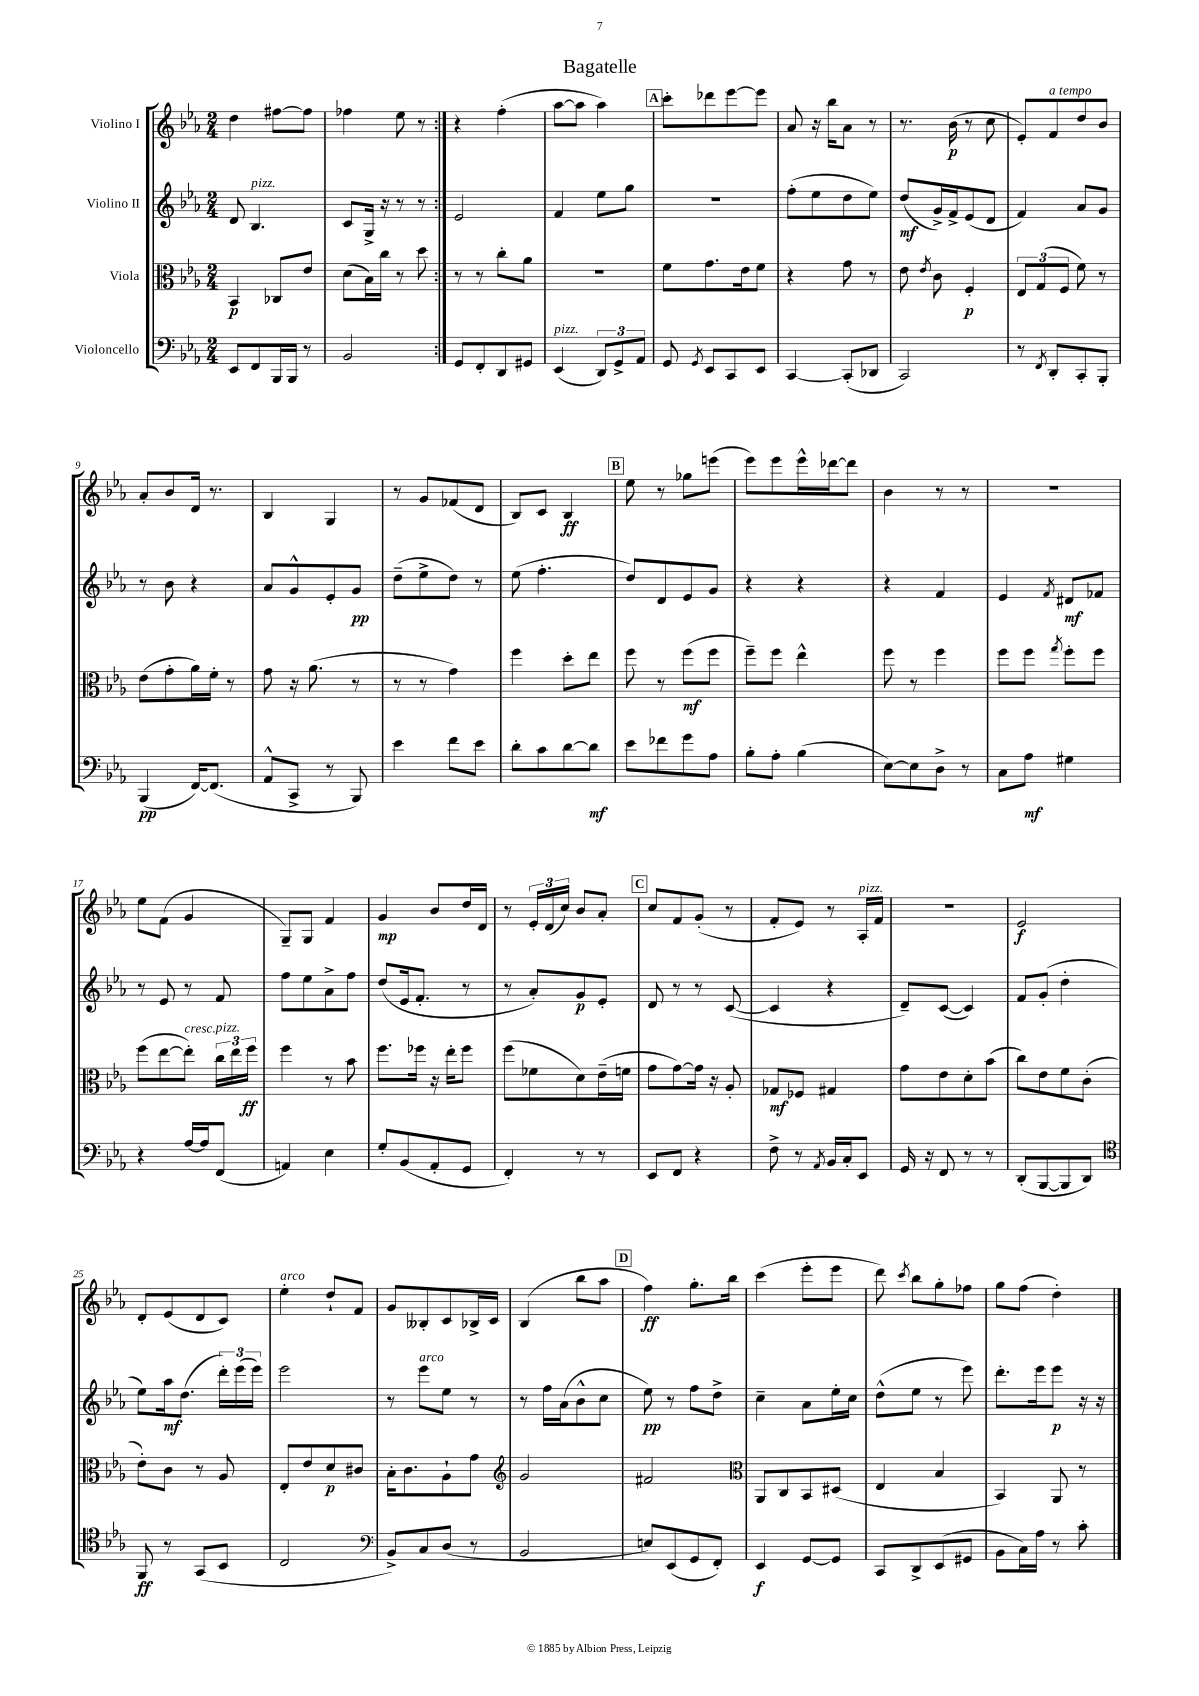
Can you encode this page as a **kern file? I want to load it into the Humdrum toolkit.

**kern	**kern	**kern	**kern
*staff4	*staff3	*staff2	*staff1
*clefF4	*clefC3	*clefG2	*clefG2
*k[b-e-a-]	*k[b-e-a-]	*k[b-e-a-]	*k[b-e-a-]
*M2/4	*M2/4	*M2/4	*M2/4
8EE-	4BB-	8d	4dd
8FF	.	4.B-	.
16BBB-	8C-	.	[8ff#
16BBB-	.	.	.
8r	8e-	.	8ff#]
=	=	=	=
2BB-	(8d	8c	4ff-
.	16B-)	16G^	.
.	16cc	16r	.
.	8r	8r	8ee-
.	8dd	8r	8r
=:|!	=:|!	=:|!	=:|!
8GG	8r	2e-	4r
8FF'	8r	.	.
8DD	8cc'	.	(4ff'
8GG#	8a-	.	.
=	=	=	=
(4EE-	2r	4f	[8aa-
.	.	.	8aa-]
12DD)	.	8ee-	4aa-)
12GG^	.	.	.
.	.	8gg	.
12AA-	.	.	.
=	=	=	=
8GG	8f	2r	8ccc'
8qGG	.	.	.
8EE-	8.g	.	8ddd-
8CC	.	.	[8eee-
.	16e-	.	.
8EE-	8f	.	8eee-]
=	=	=	=
[4CC	4r	(8ff'	8a-
.	.	8ee-	16r
.	.	.	16bb-
(8CC']	8g	8dd	8a-
8DD-	8r	8ee-)	8r
=	=	=	=
2CC)	8e-	(8dd	8.r
.	8qe-	.	.
.	8c	16g^)	.
.	.	16f^	(16b-
.	4F'	(8e-	8r
.	.	8d	8cc
=	=	=	=
8r	12E-	4f)	8e-')
.	(12G	.	.
8qFF	.	.	.
8DD'	.	.	8f
.	12F	.	.
8CC'	8f)	8a-	8dd
8BBB-'	8r	8g	8b-
=	=	=	=
(4BBB-	(8e-	8r	8a-'
.	8g'	8b-	8b-
[16FF)	16a-)	4r	16d
(8.FF]	16f'	.	8.r
.	8r	.	.
=	=	=	=
8AA-^^	8g	8a-	4B-
8CC^	16r	8g^^	.
.	(8.a-	.	.
8r	.	8e-'	4G
8BBB-)	8r	8g	.
=	=	=	=
4e-	8r	(8dd~	8r
.	8r	8ee-^	8g
8f	4g)	8dd)	(8f-
8e-	.	8r	8d
=	=	=	=
8d'	4ff	(8ee-	8B-)
8c	.	4.ff'	8c
[8d	8dd'	.	4B-
8d]	8ee-	.	.
=	=	=	=
8e-	8ff	8dd)	8ee-
8f-	8r	8d	8r
8g	(8ff	8e-	8gg-
8A-	8ff	8g	(8eee
=	=	=	=
8B-'	8ff~)	4r	8eee-)
8A-'	8ff	.	8eee-
(4B-	4ee-^^	4r	16eee-^^
.	.	.	[16ddd-
.	.	.	8ddd-]
=	=	=	=
[8E-)	8ff	4r	4b-
8E-]	8r	.	.
8D^	4ff	4f	8r
8r	.	.	8r
=	=	=	=
8C	8ff	4e-	2r
8A-	8ff	.	.
.	8qgg	8qf	.
4G#	8ff'	8d#	.
.	8ff	8f-	.
=	=	=	=
4r	(8ff	8r	8ee-
.	[8ee-	8e-	(8f
[16A-	8ee-'])	8r	4g
16A-]	.	.	.
(8FF	24cc	8f	.
.	24ee-	.	.
.	24ff	.	.
=	=	=	=
4AA)	4ff	8ff	8G~)
.	.	8ee-	8G
4E-	8r	8a-^	4f
.	8b-	8ff	.
=	=	=	=
8G'	8.ff	(8dd	4g
(8BB-	.	16e-	.
.	16ff-	8.f'	.
8AA-'	16r	.	8b-
.	16ee-'	.	.
8GG	8ff-	8r	16dd
.	.	.	16d
=	=	=	=
4FF')	(8ff	8r	8r
.	8f-	8a-')	24e-'
.	.	.	(24d
.	.	.	24cc)
8r	8d)	8g	8b-
8r	(16e-~	8e-'	8a-'
.	16f	.	.
=	=	=	=
8EE-	8g	8d	8cc
8FF	[8g)	8r	8f
4r	16g]	8r	(8g'
.	16r	.	.
.	8A-'	([8c	8r
=	=	=	=
8F^	8G-	4c]	8f'
8r	8F-	.	8e-)
8qAA-	.	.	.
16BB-	4G#	4r	8r
16C'	.	.	.
8EE-	.	.	16A-'
.	.	.	16f
=	=	=	=
16GG	8g	8d~)	2r
16r	.	.	.
8FF	8e-	([8c	.
8r	8d'	4c])	.
8r	(8b-	.	.
=	=	=	=
(8DD'	8cc)	8f	2e-
[8BBB-	8e-	(8g'	.
8BBB-]	8f	4dd'	.
8DD)	(8c'	.	.
=	=	=	=
*clefC4	*	*	*
8FF	8e-')	8ee-)	8d'
8r	8c	16aa-	(8e-
.	.	(8.dd	.
(8GG	8r	.	8d
8BB-	8A-	24ddd')	8c)
.	.	(24eee-	.
.	.	24eee-)	.
=	=	=	=
2C	8E-'	2eee-	4ee-'
.	8e-	.	.
.	8d	.	8dd`
.	8c#	.	8f
=	=	=	=
*clefF4	*	*	*
8BB-^)	16B-'	8r	8g
.	8.c	.	.
8C	.	8eee-	8B--'
(8D	8A-`	8ee-	8c
8r	8g	8r	16B-^
.	.	.	16c
=	=	=	=
*	*clefG2	*	*
2BB-	2g	8r	(4B-
.	.	16ff	.
.	.	(16a-	.
.	.	8b-^^	8bb-
.	.	8cc	8aa-
=	=	=	=
8E)	2f#	8ee-)	4ff)
(8EE-	.	8r	.
8GG	.	8ff	8.gg'
8FF')	.	8dd^	.
.	.	.	16bb-
=	=	=	=
*	*clefC3	*	*
4EE-	8AA-	4cc~	(4ccc
.	8C	.	.
[8GG	8BB-	8a-	8eee-'
8GG]	(8D#	16ee-'	8eee-
.	.	16cc	.
=	=	=	=
8CC	4E-	(8dd^^	8ddd)
.	.	.	8qccc
8DD^	.	8ee-	8bb-
(8EE-	4B-	8r	8gg'
8GG#	.	8eee-)	8ff-
=	=	=	=
8BB-	4BB-)	8.ddd'	8gg
16C)	.	.	(8ff
16A-	.	16eee-	.
8r	8AA-	8eee-	4dd')
8c'	8r	16r	.
.	.	16r	.
==	==	==	==
*-	*-	*-	*-
